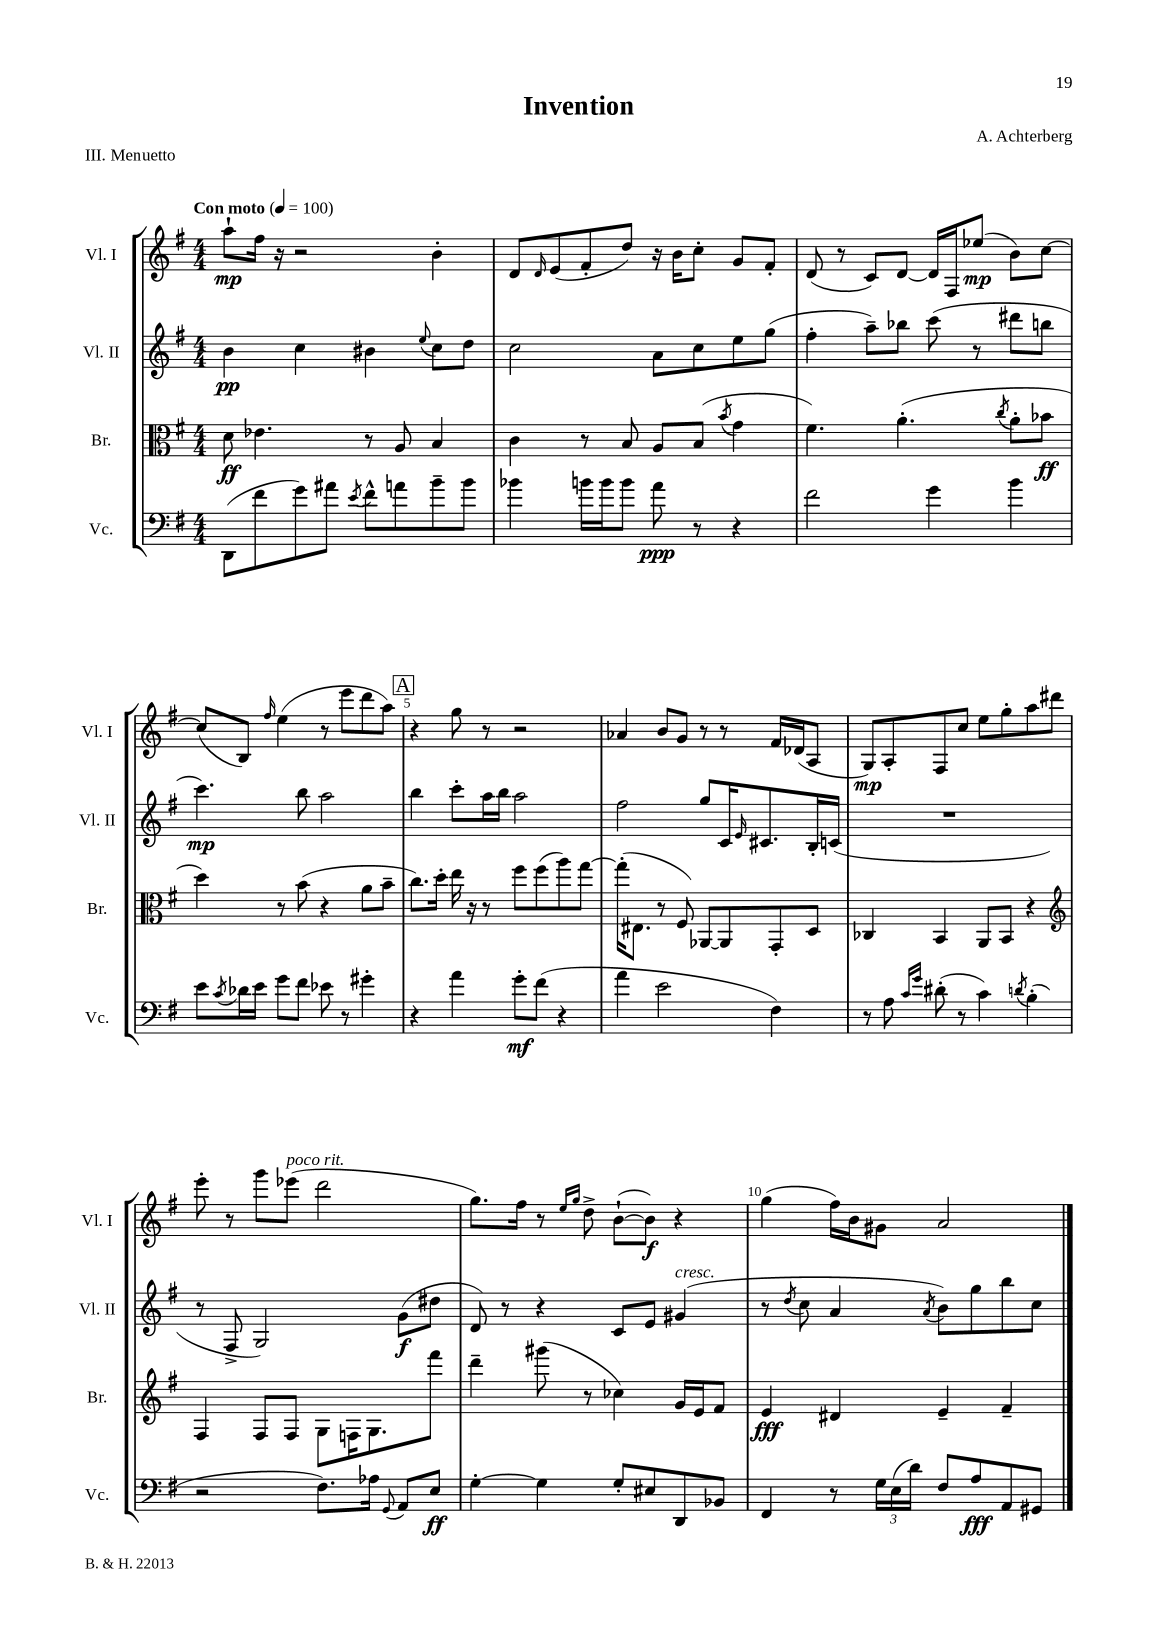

**kern	**dynam	**kern	**dynam	**kern	**dynam	**kern	**dynam
*part4	*part4	*part3	*part3	*part2	*part2	*part1	*part1
*staff4	*staff4	*staff3	*staff3	*staff2	*staff2	*staff1	*staff1
*I"Vc.	*	*I"Br.	*	*I"Vl. II	*	*I"Vl. I	*
*I'Vc.	*	*I'Br.	*	*I'Vl. II	*	*I'Vl. I	*
*clefF4	*	*clefC3	*	*clefG2	*	*clefG2	*
*k[f#]	*	*k[f#]	*	*k[f#]	*	*k[f#]	*
*M4/4	*	*M4/4	*	*M4/4	*	*M4/4	*
*MM100	*	*MM100	*	*MM100	*	*MM100	*
=1	=1	=1	=1	=1	=1	=1	=1
!	!	!	!	!	!	!LO:TX:a:B:t=Con moto	!
(8DD\L	.	8d\	ff	4b\	pp	8aa`\L	mp
8f#\	.	4.e-X\	.	.	.	16ff#\Jk	.
.	.	.	.	.	.	16r	.
8g\)	.	.	.	4cc\	.	2r	.
8a#X\J	.	.	.	.	.	.	.
8qe/	.	.	.	.	.	.	.
8f#^^\L	.	8r	.	4b#X\	.	.	.
8an\	.	8A/	.	.	.	.	.
.	.	.	.	8qqee/	.	.	.
8b~\	.	4B/	.	8cc\L	.	4b'\	.
8b\J	.	.	.	8dd\J	.	.	.
=2	=2	=2	=2	=2	=2	=2	=2
4b-X\	.	4c\	.	2cc\	.	8d/L	.
.	.	.	.	.	.	16qqd/	.
.	.	.	.	.	.	(8e/	.
16bn\LL	.	8r	.	.	.	8f#'/	.
16b\J	.	.	.	.	.	.	.
8b\J	.	8B/	.	.	.	8dd/J)	.
8a\	ppp	8A/L	.	8a\L	.	16r	.
.	.	.	.	.	.	16b\KL	.
8r	.	(8B/J	.	8cc\	.	8cc'\J	.
.	.	8qb/	.	.	.	.	.
4r	.	4g\	.	8ee\	.	8g/L	.
.	.	.	.	(8gg\J	.	8f#'/J	.
=3	=3	=3	=3	=3	=3	=3	=3
2f#\	.	4.f#\)	.	4ff#'\	.	(8d/	.
.	.	.	.	.	.	8r	.
.	.	.	.	8aa~\L)	.	8c/L)	.
.	.	(4.a'\	.	8bb-X\J	.	[8d/J	.
4g\	.	.	.	(8ccc\	.	16d/LL]	.
.	.	.	.	.	.	16F#/J	.
.	.	.	.	8r	.	(8ee-X/J	mp
.	.	8qcc/	.	.	.	.	.
4b\	.	8a'\L	.	8ddd#X\L	.	8b\L)	.
.	.	8b-X\J	ff	8bbn\J	.	[8cc\J	.
!!LO:LB:g=z
=4	=4	=4	=4	=4	=4	=4	=4
8e\L	.	4dd\)	.	4.ccc\)	mp	(8cc/L]	.
8qc/	.	.	.	.	.	.	.
16d-X\L	.	.	.	.	.	8B/J)	.
16e\JJ	.	.	.	.	.	.	.
.	.	.	.	.	.	16qqff#/	.
8g\L	.	8r	.	.	.	(4ee\	.
8f#\J	.	(8b\	.	8bb\	.	.	.
8e-X\	.	4r	.	2aa\	.	8r	.
8r	.	.	.	.	.	8eee\L	.
4g#X'\	.	8a\L	.	.	.	8ddd\	.
.	.	8b~\J	.	.	.	8aa\J)	.
!!LO:REH:place=s1:t=A
=5	=5	=5	=5	=5	=5	=5	=5
4r	.	8.cc\L)	.	4bb\	.	4r	.
.	.	16dd'\Jk	.	.	.	.	.
4a\	.	16ee\	.	8ccc'\L	.	8gg\	.
.	.	16r	.	.	.	.	.
.	.	8r	.	16aa\L	.	8r	.
.	.	.	.	16bb\JJ	.	.	.
8g'\L	mf	8ff#\L	.	2aa\	.	2r	.
(8f#\J	.	(8ff#\	.	.	.	.	.
4r	.	8aa\)	.	.	.	.	.
.	.	[8gg\J	.	.	.	.	.
=6	=6	=6	=6	=6	=6	=6	=6
4a\	.	(16gg'\KL]	.	2ff#\	.	4a-X/	.
.	.	8.E#X\J	.	.	.	.	.
2e\	.	8r	.	.	.	8b/L	.
.	.	8F#/)	.	.	.	8g/J	.
.	.	[8AA-X/L	.	8gg/L	.	8r	.
.	.	8AA-/]	.	16c/K	.	8r	.
.	.	.	.	16qqe/	.	.	.
.	.	.	.	8.c#X/	.	.	.
4F#\)	.	8GG'/	.	.	.	16f#/LL	.
.	.	.	.	.	.	(16d-X/J	.
.	.	8D/J	.	16B'/L	.	8A/J	.
.	.	.	.	(16cn/JJ	.	.	.
=7	=7	=7	=7	=7	=7	=7	=7
8r	.	4C-X/	.	1r	.	8G/L)	mp
8A\	.	.	.	.	.	8A'/	.
16qqc/LL	.	.	.	.	.	.	.
16qqg/JJ	.	.	.	.	.	.	.
(8d#X'\	.	4BB/	.	.	.	8F#/	.
8r	.	.	.	.	.	8cc/J	.
4c\)	.	8AA/L	.	.	.	8ee\L	.
.	.	8BB/J	.	.	.	8gg'\	.
8qdn/	.	.	.	.	.	.	.
(4B'\	.	4r	.	.	.	8aa\	.
.	.	.	.	.	.	8ddd#X\J	.
!!LO:LB:g=z
=8	=8	=8	=8	=8	=8	=8	=8
*	*	*clefG2	*	*	*	*	*
2r	.	4F#/	.	8r	.	8eee'\	.
.	.	.	.	8F#^/	.	8r	.
.	.	8F#/L	.	2G/)	.	8ggg\L	.
!	!	!	!	!	!	!LO:TX:a:i:t=poco rit.	!
.	.	8F#/J	.	.	.	(8eee-X\J	.
8.F#\L)	.	8G\L	.	.	.	2ddd\	.
.	.	16Fn\K	.	.	.	.	.
16A-X\Jk	.	8.G\	.	.	.	.	.
8qqGG/	.	.	.	.	.	.	.
8AA/L	.	.	.	(8g\L	f	.	.
8E/J	ff	8fff#\J	.	8dd#X\J	.	.	.
=9	=9	=9	=9	=9	=9	=9	=9
[4G'\	.	4ddd~\	.	8d/)	.	8.gg\L)	.
.	.	.	.	8r	.	.	.
.	.	.	.	.	.	16ff#\Jk	.
4G\]	.	(8ggg#X\	.	4r	.	8r	.
.	.	.	.	.	.	16qqee/LL	.
.	.	.	.	.	.	16qqgg/JJ	.
.	.	8r	.	.	.	8dd^\	.
8G'/L	.	4cc-X\)	.	8c/L	.	([8b`\L	.
8E#X/	.	.	.	8e/J	.	8b\J])	f
!	!	!	!	!LO:TX:a:i:t=cresc.	!	!	!
8DD/	.	16g/LL	.	(4g#X/	.	4r	.
.	.	16e/J	.	.	.	.	.
8BB-X/J	.	8f#/J	.	.	.	.	.
=10	=10	=10	=10	=10	=10	=10	=10
4FF#/	.	4e/	fff	8r	.	(4gg\	.
.	.	.	.	8qdd/	.	.	.
.	.	.	.	8cc\	.	.	.
8r	.	4d#X/	.	4a/	.	16ff#\LL)	.
.	.	.	.	.	.	16b\J	.
24G\LL	.	.	.	.	.	8g#X\J	.
(24E\	.	.	.	.	.	.	.
24d\JJ)	.	.	.	.	.	.	.
.	.	.	.	8qa/	.	.	.
8F#/L	.	4e~/	.	8b\L)	.	2a/	.
8A/	fff	.	.	8gg\	.	.	.
8AA/	.	4f#~/	.	8bb\	.	.	.
8GG#X/J	.	.	.	8cc\J	.	.	.
==	==	==	==	==	==	==	==
*-	*-	*-	*-	*-	*-	*-	*-
